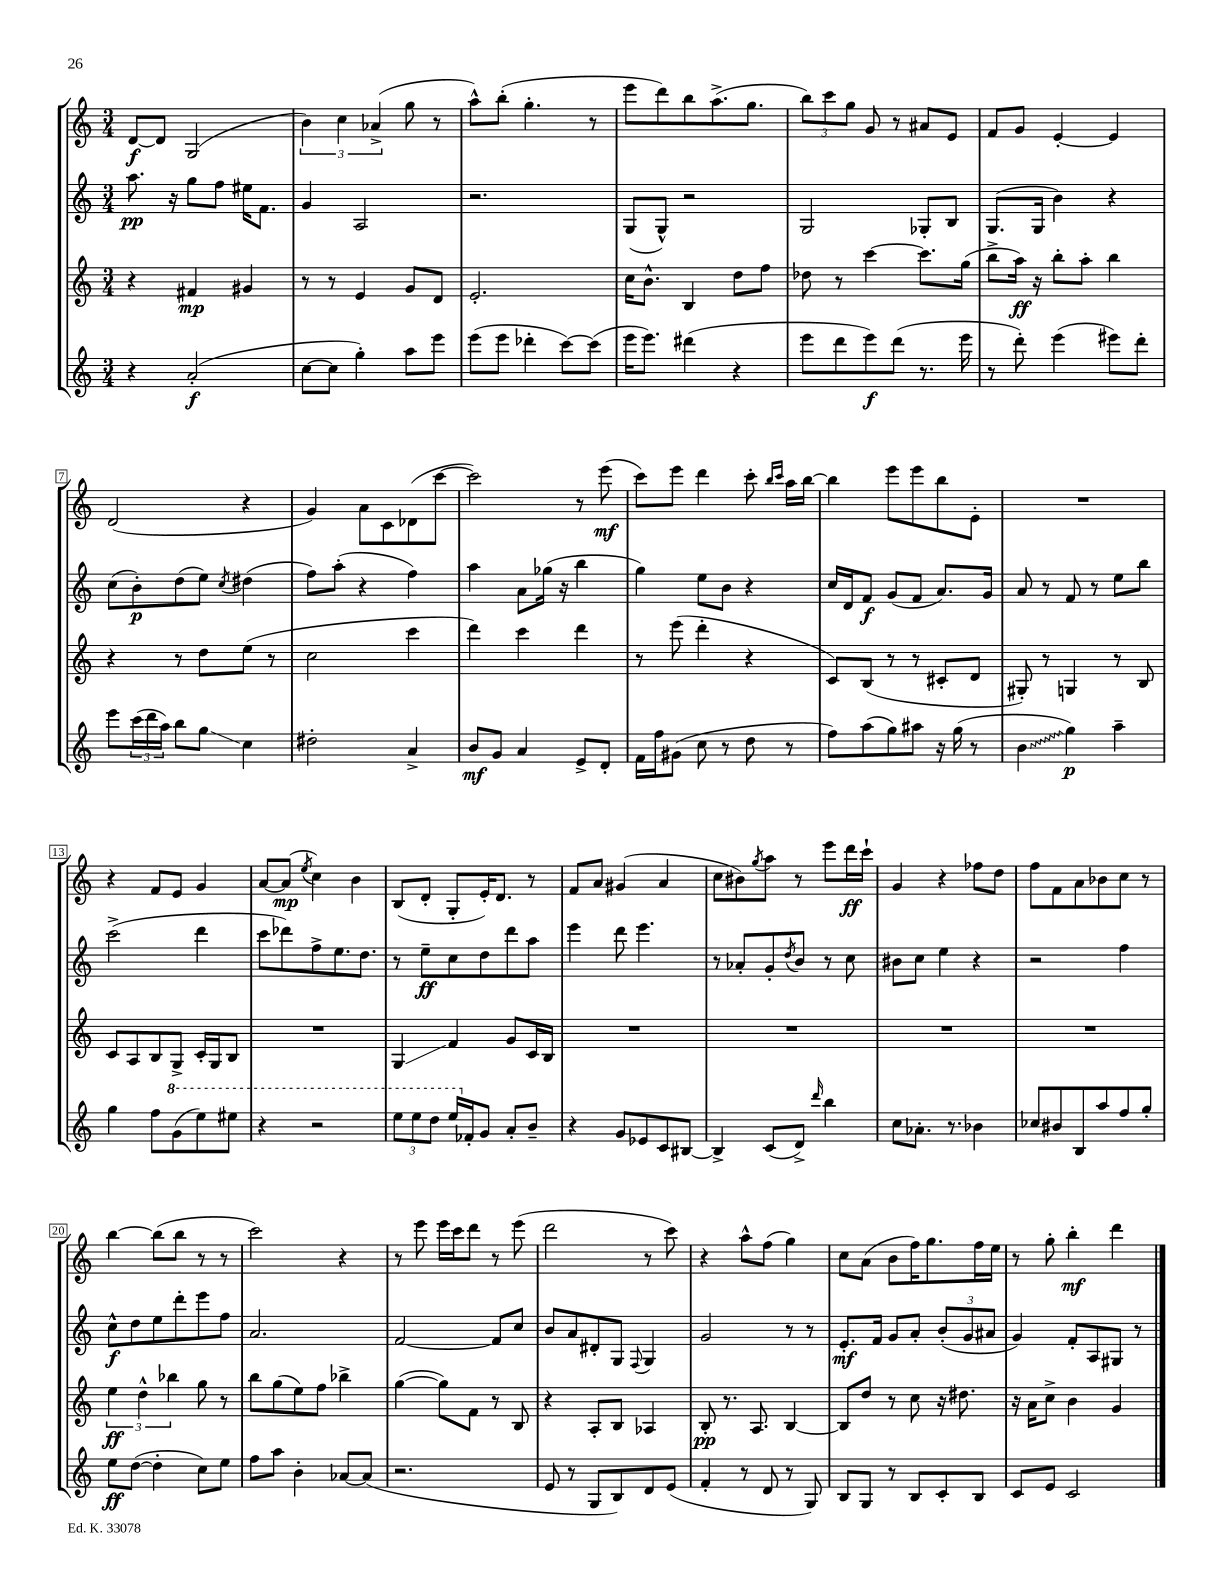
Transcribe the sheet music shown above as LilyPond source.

<<
\new StaffGroup <<
\new Staff = "s0" {
    \clef treble \key c \major \numericTimeSignature \time 3/4
    d'8~\f d'8 g2( |
    \tuplet 3/2 { b'4) c''4 aes'4->( } g''8 r8 |
    a''8-^) b''8-.( g''4.-. r8 |
    e'''8 d'''8) b''8 a''8.->( g''8. |
    \tuplet 3/2 { b''8) c'''8 g''8 } g'8 r8 ais'8 e'8 |
    f'8 g'8 e'4~-. e'4 |
    d'2( r4 |
    g'4) a'8 c'8 des'8( c'''8~ |
    c'''2) r8 e'''8\mf( |
    c'''8) e'''8 d'''4 c'''8-. \grace { b''16 c'''16 } a''16 b''16~ |
    b''4 e'''8 e'''8 b''8 e'8-. |
    R2. |
    r4 f'8 e'8 g'4 |
    a'8~ a'8\mp( \acciaccatura { e''8 } c''4) b'4 |
    b8( d'8-. g8-. e'16-.) d'8. r8 |
    f'8 a'8 gis'4( a'4 |
    c''8 bis'8) \acciaccatura { g''8 } a''8 r8 e'''8 d'''16\ff c'''16-! |
    g'4 r4 fes''8 d''8 |
    f''8 f'8 a'8 bes'8 c''8 r8 |
    b''4~ b''8( b''8 r8 r8 |
    c'''2) r4 |
    r8 e'''8 e'''16 c'''16 d'''8 r8 e'''8( |
    d'''2 r8 c'''8) |
    r4 a''8-^ f''8( g''4) |
    c''8 a'8( b'8 f''16) g''8. f''16 e''16 |
    r8 g''8-. b''4-.\mf d'''4 \bar "|." |
}
\new Staff = "s1" {
    \clef treble \key c \major \numericTimeSignature \time 3/4
    a''8.\pp r16 g''8 f''8 eis''16 f'8. |
    g'4 a2 |
    r2. |
    g8( g8-^) r2 |
    g2 ges8-. b8 |
    g8.( g16 b'4) r4 |
    c''8( b'8-.\p) d''8( e''8) \acciaccatura { c''8 } dis''4( |
    f''8) a''8-.( r4 f''4) |
    a''4 a'8 ges''16( r16 b''4 |
    g''4) e''8 b'8 r4 |
    c''16 d'16 f'8\f g'8( f'8 a'8.) g'16 |
    a'8 r8 f'8 r8 e''8 b''8 |
    c'''2->( d'''4 |
    c'''8 des'''8) f''8-> e''8. d''8. |
    r8 e''8--\ff c''8 d''8 d'''8 a''8 |
    e'''4 d'''8 e'''4. |
    r8 aes'8-. g'8-. \acciaccatura { d''8 } b'8 r8 c''8 |
    bis'8 c''8 e''4 r4 |
    r2 f''4 |
    c''8-^\f d''8 e''8 d'''8-. e'''8 f''8 |
    a'2. |
    f'2~ f'8 c''8 |
    b'8 a'8 dis'8-. g8 \appoggiatura { f8 } g4 |
    g'2 r8 r8 |
    e'8.-.\mf f'16 g'8 a'8-. \tuplet 3/2 { b'8-.( g'8 ais'8 } |
    g'4) f'8-. a8 gis8 r8 \bar "|." |
}
\new Staff = "s2" {
    \clef treble \key c \major \numericTimeSignature \time 3/4
    r4 fis'4\mp gis'4 |
    r8 r8 e'4 g'8 d'8 |
    e'2.-. |
    c''16 b'8.-^ b4 d''8 f''8 |
    des''8 r8 c'''4~ c'''8. g''16( |
    b''8-> a''16\ff) r16 b''8-. a''8-. b''4 |
    r4 r8 d''8 e''8( r8 |
    c''2 c'''4 |
    d'''4) c'''4 d'''4 |
    r8 e'''8( d'''4-. r4 |
    c'8) b8( r8 r8 cis'8-. d'8 |
    gis8-.) r8 g4 r8 b8 |
    c'8 a8 b8 g8-> c'16-. g16 b8 |
    R2. |
    g4\glissando f'4 g'8 c'16 b16 |
    R2. |
    R2. |
    R2. |
    R2. |
    \tuplet 3/2 { e''4\ff d''4-^ bes''4 } g''8 r8 |
    b''8 g''8( e''8) f''8 bes''4-> |
    g''4~( g''8) f'8 r8 b8 |
    r4 a8-. b8 aes4 |
    b8-.\pp r8. a8. b4~ |
    b8 d''8 r8 c''8 r16 dis''8. |
    r16 a'16 c''8-> b'4 g'4 \bar "|." |
}
\new Staff = "s3" {
    \clef treble \key c \major \numericTimeSignature \time 3/4
    r4 a'2-.\f( |
    c''8~ c''8 g''4-.) a''8 e'''8 |
    e'''8( e'''8 des'''4-. c'''8~) c'''8( |
    e'''16 e'''8.) dis'''4( r4 |
    e'''8 d'''8 e'''8\f) d'''8( r8. e'''16 |
    r8 d'''8-.) e'''4( eis'''8) d'''8-. |
    e'''8 \tuplet 3/2 { c'''16( d'''16 a''16) } b''8 g''8\glissando c''4 |
    dis''2-. a'4-> |
    b'8\mf g'8 a'4 e'8-> d'8-. |
    f'16 f''16 gis'8( c''8 r8 d''8 r8 |
    f''8) a''8( g''8) ais''8 r16 g''16( r8 |
    \once \override Glissando.style = #'zigzag b'4\glissando g''4\p) a''4-- |
    g''4 f''8 \ottava #1 g''8( e'''8) eis'''8 |
    r4 r2 |
    \tuplet 3/2 { e'''8 e'''8 d'''8 } e'''16 \ottava #0 fes'16-. g'8 a'8-. b'8-- |
    r4 g'8 ees'8 c'8 bis8~ |
    bis4-> c'8( d'8->) \grace { d'''16 } b''4 |
    c''8 aes'8.-. r8. bes'4 |
    ces''8 bis'8 b8 a''8 f''8 g''8-. |
    e''8\ff d''8~( d''4-. c''8) e''8 |
    f''8 a''8 b'4-. aes'8~ aes'8( |
    r2. |
    e'8 r8 g8 b8) d'8 e'8( |
    f'4-. r8 d'8 r8 g8) |
    b8 g8 r8 b8 c'8-. b8 |
    c'8 e'8 c'2 \bar "|." |
}
>>
>>
\layout { \context { \Score \override BarNumber.stencil = #(make-stencil-boxer 0.1 0.3 ly:text-interface::print) } }
